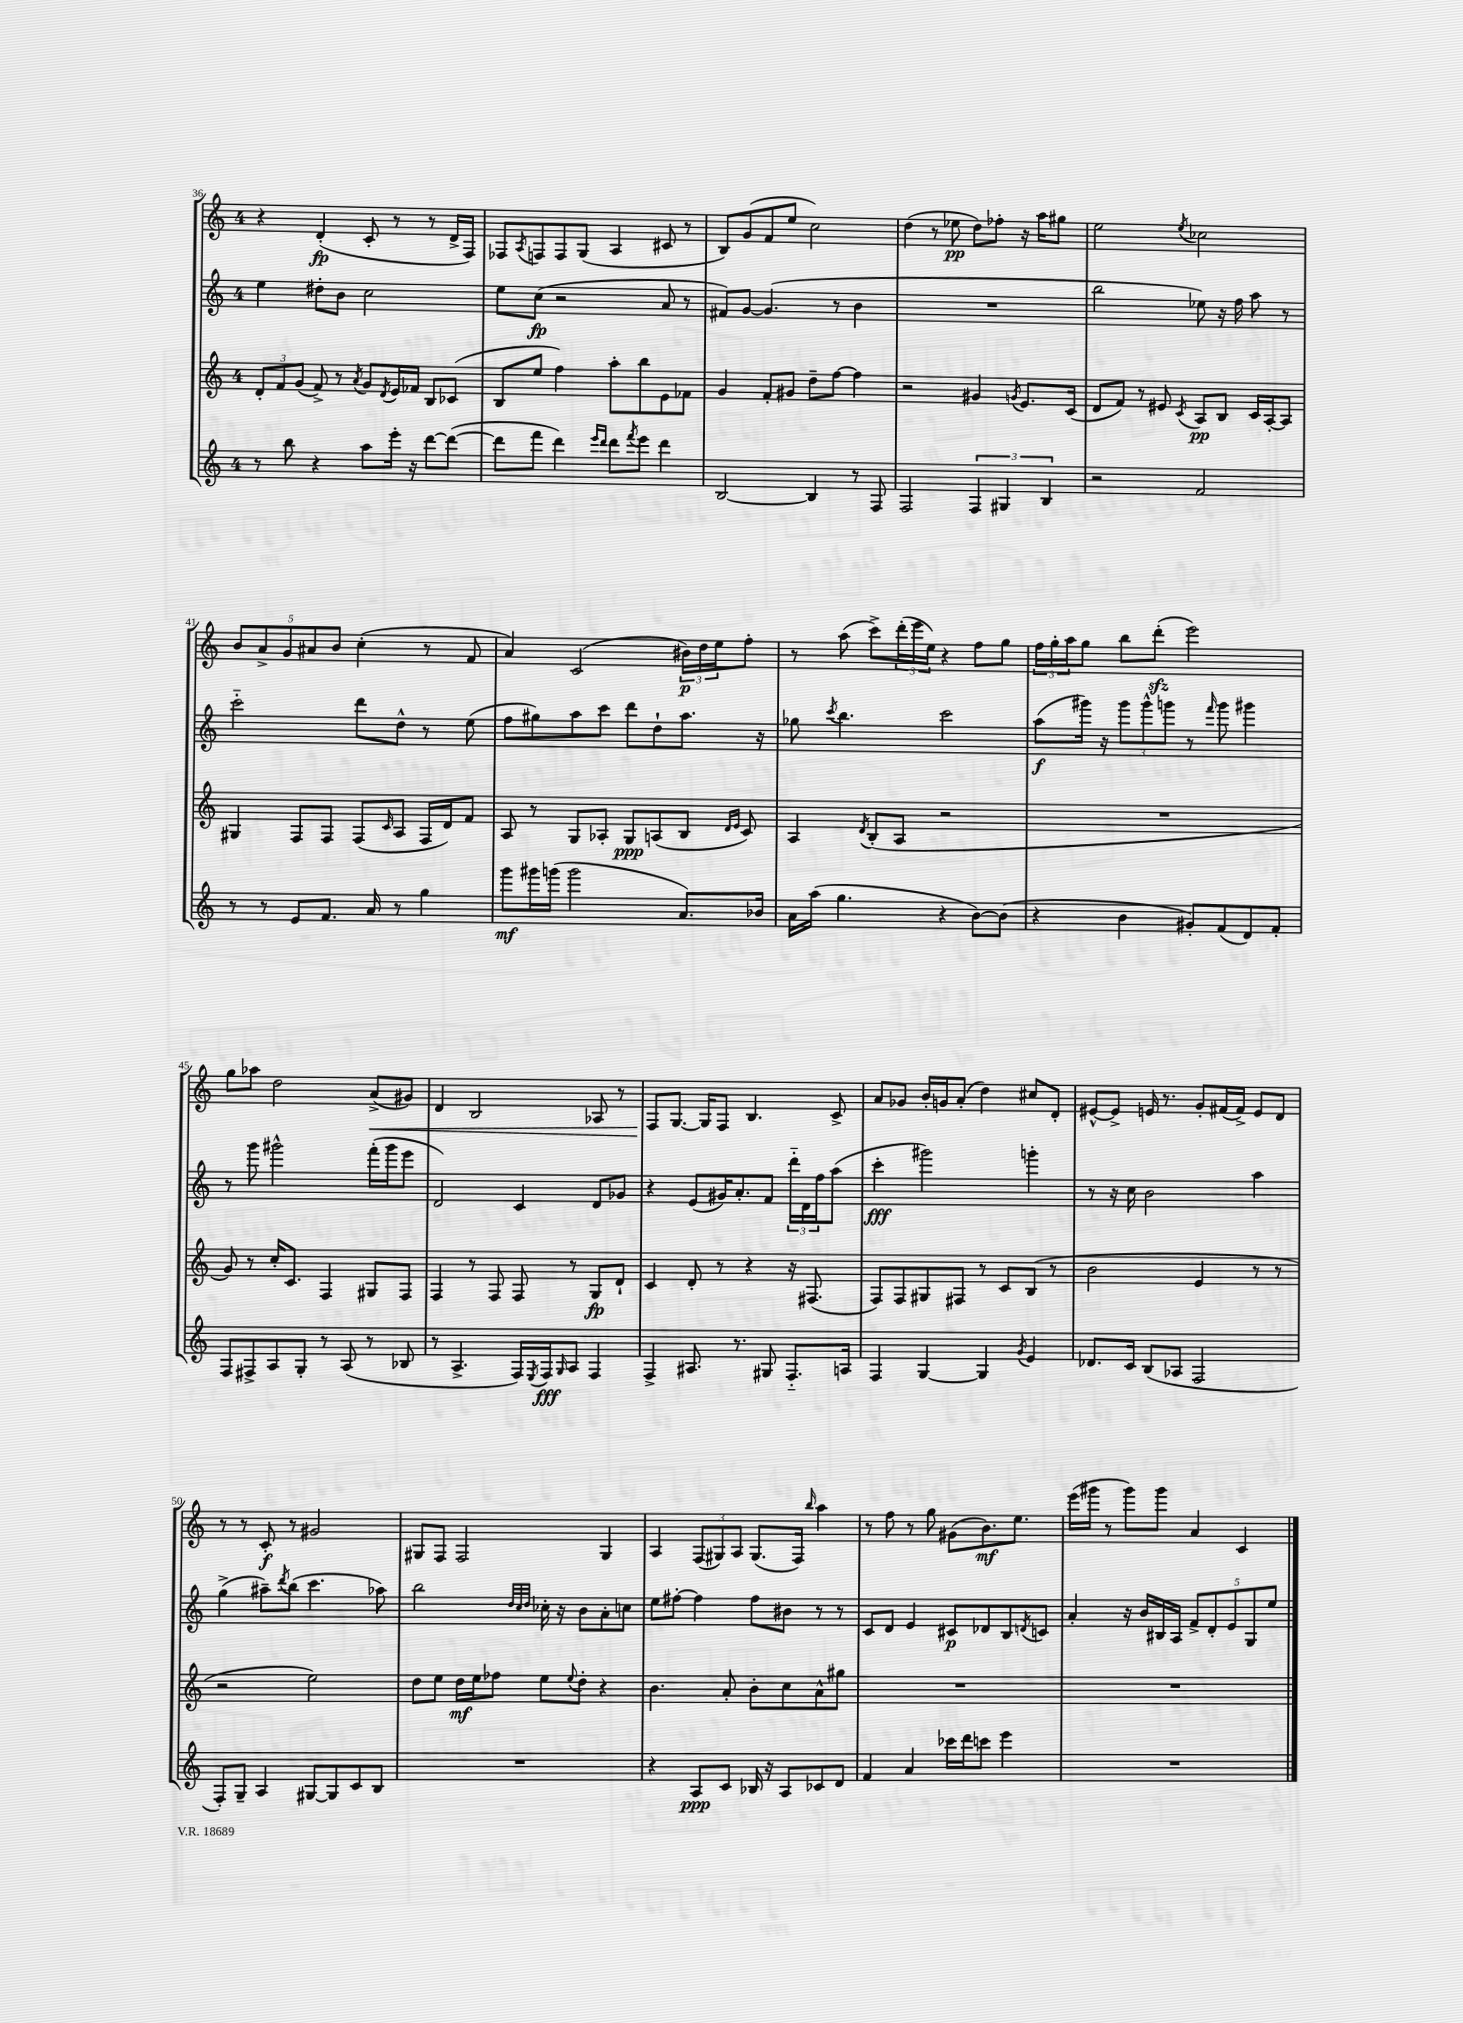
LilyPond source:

<<
\new StaffGroup <<
\new Staff = "s0" {
    \clef treble \key c \major \once \override Staff.TimeSignature.style = #'single-digit \time 4/4
    r4 d'4-.\fp( c'8-. r8 r8 d'16-> f16) |
    fes8 \acciaccatura { a8 } f8 f8 g8( a4 cis'8 r8 |
    b8) g'8( f'8 e''8 c''2) |
    d''4( r8 ees''8\pp d''8) fes''8-. r16 a''16 gis''8 |
    e''2 \acciaccatura { e''8 } ces''2 |
    \tuplet 5/4 { b'8 a'8-> g'8 ais'8 b'8 } c''4-.( r8 f'8 |
    a'4) c'2( \tuplet 3/2 { bis'16\p) d''16 e''16 } f''8-. |
    r8 a''8( c'''8->) \tuplet 3/2 { d'''16-.( e'''16 e''16) } r4 f''8 g''8 |
    \tuplet 3/2 { f''16 g''16-. a''16 } g''8 b''8 d'''8-.\sfz( e'''2) |
    g''8 aes''8 d''2 a'8->\<( gis'8) |
    d'4 b2 aes8 r8 |
    f8\! g8.~ g16 f8 b4. c'8-> |
    a'8 ges'8 b'16-. g'16 a'8-.( d''4) cis''8 d'8-. |
    eis'8~-^ eis'8-> e'16 r8. g'8-. fis'16( fis'16->) e'8 d'8 |
    r8 r8 c'8-.\f r8 gis'2 |
    gis8 f8 f2 gis4 |
    a4 \tuplet 3/2 { f8( gis8) a8 } gis8.( f16) \grace { b''16 } a''4 |
    r8 f''8 r8 g''8 gis'8( b'8.\mf) e''8. |
    e'''16( gis'''16 r8 gis'''8) gis'''8 a'4 c'4 \bar "|." |
}
\new Staff = "s1" {
    \clef treble \key c \major \once \override Staff.TimeSignature.style = #'single-digit \time 4/4
    e''4 dis''8-. b'8 c''2 |
    e''8 c''8\fp( r2 a'8 r8 |
    fis'8) g'8~ g'4.( r8 b'4 |
    R1 |
    b''2 ees''8) r16 f''16 a''8 r8 |
    c'''2-_ d'''8 d''8-^ r8 e''8( |
    f''8 gis''8) a''8 c'''8 d'''8 d''8-! a''8. r16 |
    ges''8 \acciaccatura { c'''8 } b''4. c'''2 |
    a''8\f( gis'''16) r16 \tuplet 3/2 { gis'''8 gis'''8-^ g'''8 } r8 \grace { f'''16 } g'''8 gis'''4 |
    r8 g'''8 gis'''2-^ f'''16-.( gis'''16 e'''8 |
    d'2) c'4 d'8 ges'8 |
    r4 e'8( gis'16) a'8.-. f'8 \tuplet 3/2 { d'''16-_ d'16 f''16 } a''8( |
    c'''4-.\fff gis'''2) g'''4-. |
    r8 r16 c''16 b'2 a''4 |
    g''4->( ais''8--) \acciaccatura { d'''8 } b''8( c'''4. aes''8) |
    b''2 \grace { d''32 c''32 d''32 } ces''16-. r16 b'8 a'8-. c''8 |
    e''8 fis''8~-. fis''4 fis''8 bis'8 r8 r8 |
    c'8 d'8 e'4 cis'8\p des'8 b8 \acciaccatura { d'8 } c'8 |
    a'4-. r16 b'16 bis16 a16 \tuplet 5/4 { f'8-> d'8-. e'8 g8 e''8 } \bar "|." |
}
\new Staff = "s2" {
    \clef treble \key c \major \once \override Staff.TimeSignature.style = #'single-digit \time 4/4
    \tuplet 3/2 { d'8-. f'8 g'8( } f'8->) r8 \acciaccatura { a'8 } g'8 \acciaccatura { d'8 } e'16 fes'16 b8 ces'8( |
    b8 e''8 f''4) a''8-. b''8 e'8 fes'8 |
    g'4 f'8-. gis'8 d''8-- f''8~ f''4 |
    r2 gis'4 \acciaccatura { g'8 } e'8. c'16( |
    d'8 f'8) r8 eis'8 \acciaccatura { c'8 } a8\pp b8 c'16 a16~-. a8 |
    gis4 f8 f8 f8( \grace { c'16 } a8 f16 d'16) f'8 |
    a8 r8 g8 aes8-. g8\ppp a8( b8 \grace { d'16 e'16 } c'8) |
    a4 \acciaccatura { d'8 } b8-.( a8 r2 |
    R1 |
    g'8) r8 c''16-. c'8. f4 gis8 f8 |
    f4 r8 f8 f8 r8 g8\fp d'8-! |
    c'4 d'8-. r8 r4 r16 fis8.( |
    f8) f8 gis8 fis8 r8 c'8 b8( r8 |
    b'2 e'4 r8 r8 |
    r2 e''2) |
    d''8 e''8 d''16\mf e''16 fes''8 e''8 \appoggiatura { e''8 } d''8-. r4 |
    b'4. a'8-. b'8-. c''8 a'8-^ gis''8 |
    R1 |
    R1 \bar "|." |
}
\new Staff = "s3" {
    \clef treble \key c \major \once \override Staff.TimeSignature.style = #'single-digit \time 4/4
    r8 b''8 r4 a''8 e'''16-. r16 d'''8~ d'''8~( |
    d'''8 f'''8 d'''4) \grace { e'''16 d'''16 } d'''8 \acciaccatura { f'''8 } e'''8 d'''4 |
    b2~ b4 r8 f8 |
    f2 \tuplet 3/2 { f4 gis4 b4 } |
    r2 f'2 |
    r8 r8 e'8 f'8. a'16 r8 g''4 |
    g'''8\mf gis'''16 g'''16( g'''2 a'8.) bes'16 |
    a'16 a''16( g''4. r4 b'8~) b'8( |
    r4 b'4 gis'8-.) f'8( d'8) f'8-. |
    f8 fis8-> a8 g8-. r8 a8( r8 bes8 |
    r8 a4.-> f16) \acciaccatura { e8 } f16\fff \grace { g16 } a8 f4 |
    f4-> ais8. r8. gis8 f8.-_ a16 |
    f4 g4~ g4 \acciaccatura { g'8 } e'4 |
    des'8. c'16 b8( aes8 f2 |
    f8-.) g8-- a4 gis8~ gis8 c'8 b8 |
    R1 |
    r4 a8\ppp c'8 bes16 r16 a8 ces'8 d'8 |
    f'4 a'4 ces'''16 d'''16 c'''8 e'''4 |
    R1 \bar "|." |
}
>>
>>
\layout { \context { \Score currentBarNumber = #36 } }
